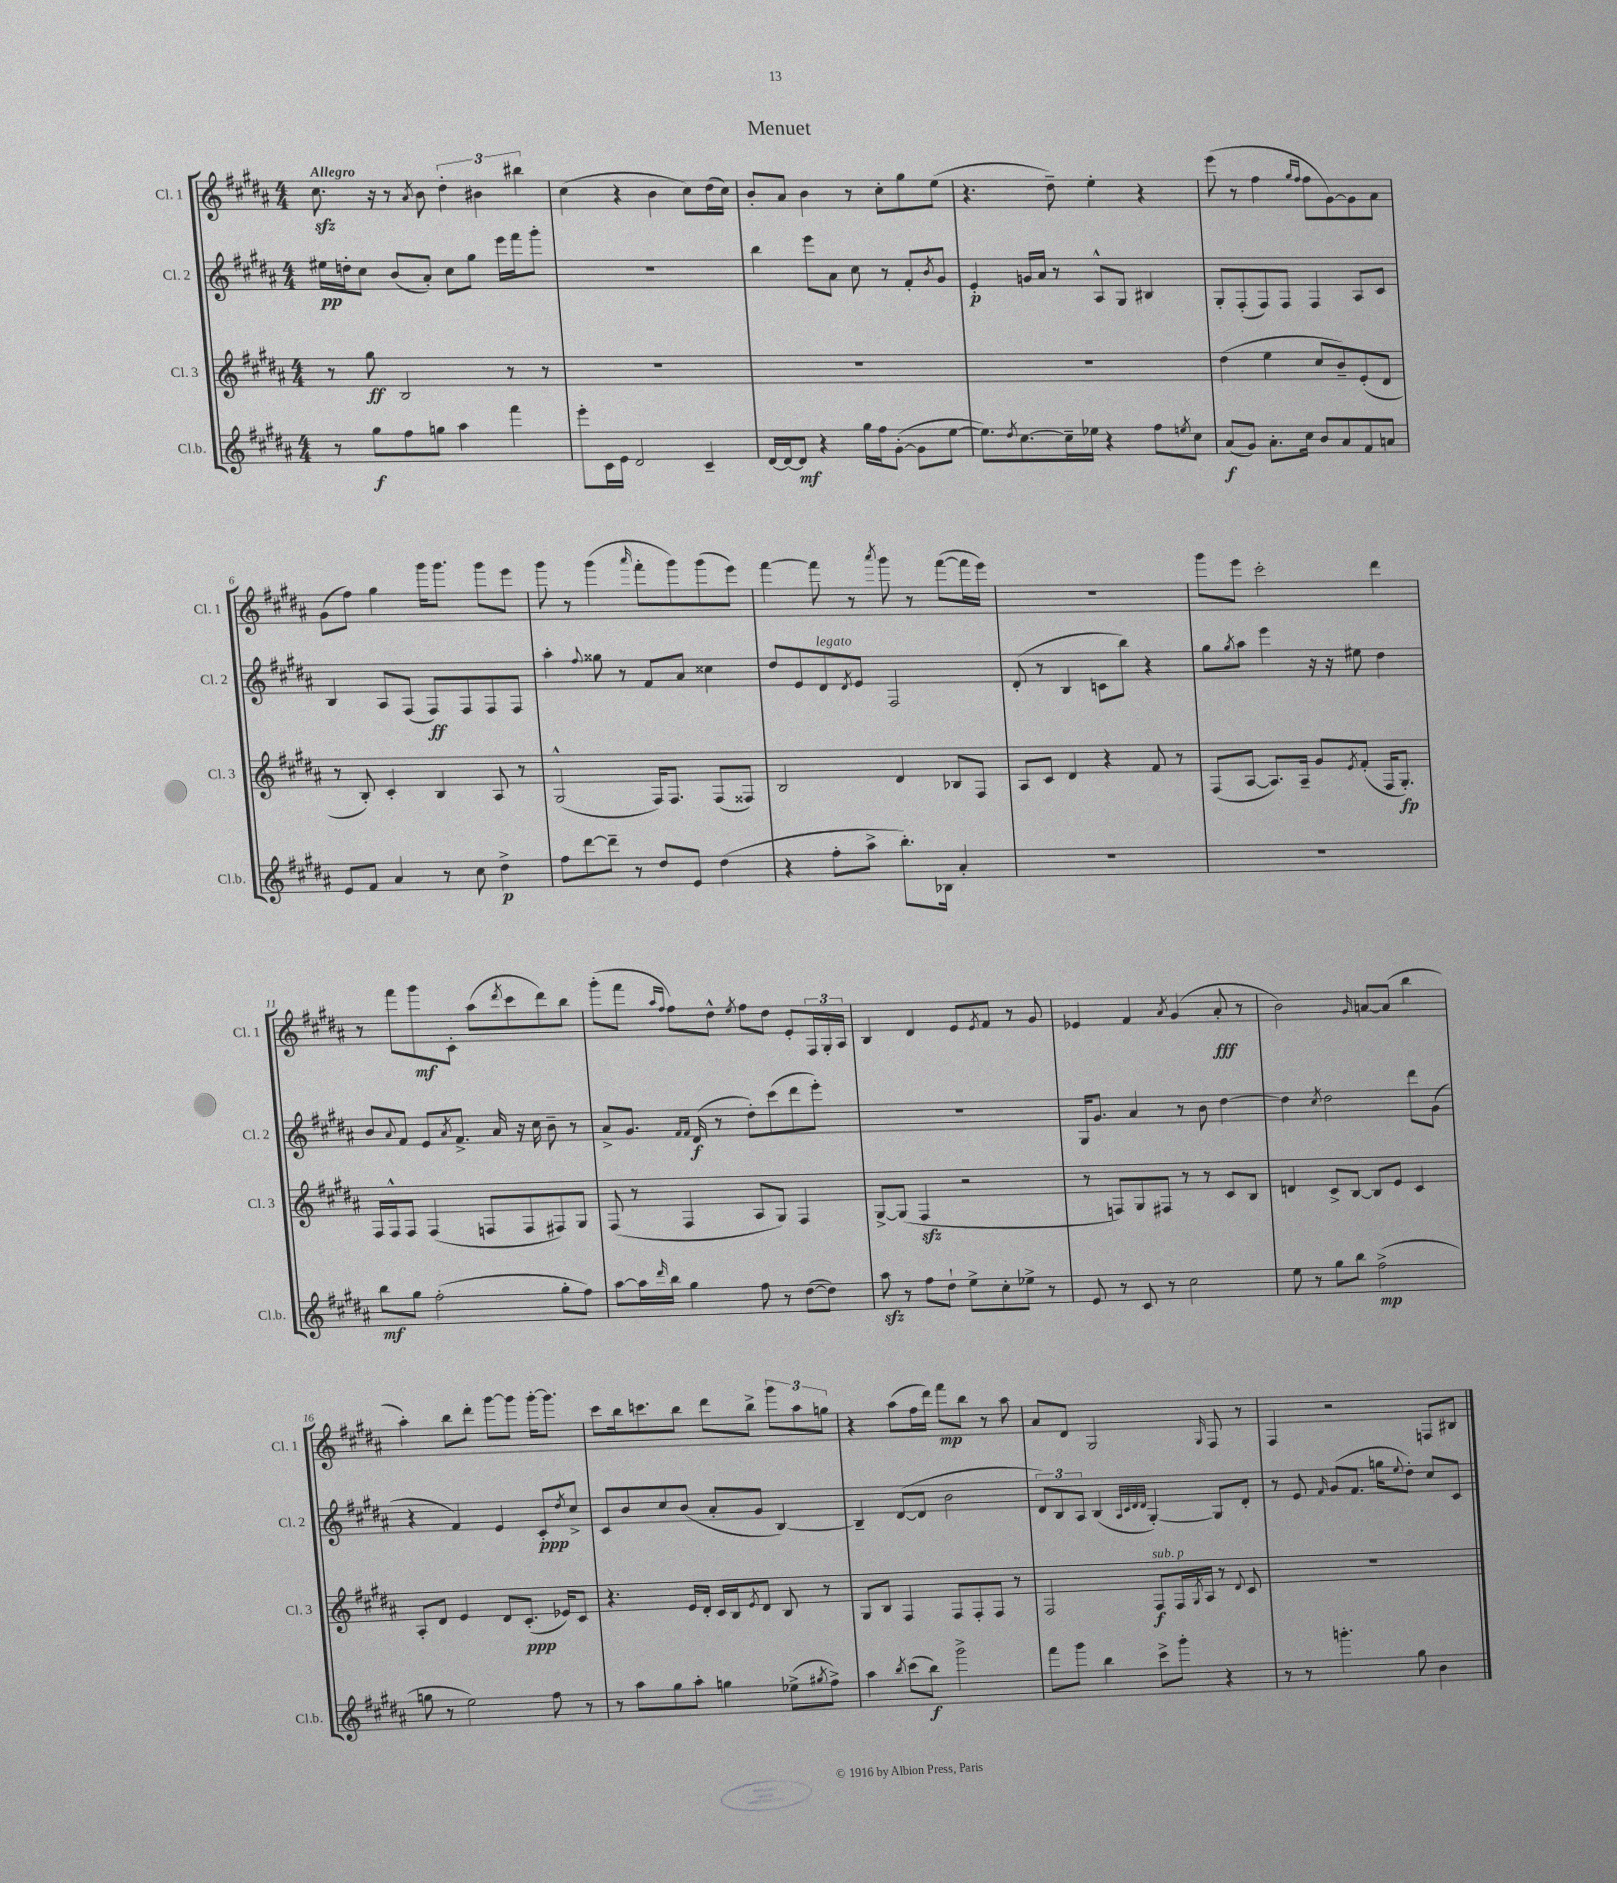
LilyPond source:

\header { title = "Menuet" }
<<
\new StaffGroup <<
\new Staff = "s0" \with { instrumentName = "Cl. 1" shortInstrumentName = "Cl. 1" } {
    \clef treble \key b \major \numericTimeSignature \time 4/4 \tempo "Allegro"
    cis''8.\sfz r16 r8 \acciaccatura { ais'8 } b'8 \tuplet 3/2 { dis''4-. bis'4 bis''4 } |
    cis''4( r4 b'4 cis''8) dis''16( cis''16) |
    b'8-. ais'8 b'4 r8 cis''8-. gis''8 e''8( |
    r4. dis''8--) e''4-. r4 |
    e'''8( r8 fis''4 \grace { gis''16 fis''16 } fis''8 gis'8~) gis'8 ais'8 |
    gis'8( fis''8) gis''4 gis'''16 gis'''8. gis'''8 e'''8 |
    gis'''8 r8 gis'''4( \grace { ais'''16 } fis'''8-. gis'''8) gis'''8( e'''8) |
    fis'''4~ fis'''8 r8 \acciaccatura { ais'''8 } gis'''8 r8 fis'''8~( fis'''16 e'''16) |
    R1 |
    gis'''8 e'''8 cis'''2-. dis'''4 |
    r8 fis'''8 gis'''8\mf cis'8-. ais''8( \acciaccatura { dis'''8 } cis'''8 dis'''8) b''8 |
    gis'''8-.( fis'''8 \grace { ais''16 fis''16 } fis''8) dis''8-^ \acciaccatura { e''8 } fis''8 dis''8 e'8-. \tuplet 3/2 { fis16 gis16-. ais16 } |
    b4 dis'4 e'8 \acciaccatura { e'8 } fis'8 r8 gis'8 |
    ees'4 fis'4 \acciaccatura { ais'8 } gis'4( ais'8-.\fff r8 |
    b'2) \grace { gis'16 } a'8~ a'8( b''4 |
    ais''4-.) b''8 dis'''8-. gis'''8~ gis'''8 gis'''16~-. gis'''8. |
    cis'''8 b''16 c'''8. b''8 dis'''8 b''8-> \tuplet 3/2 { gis'''8 ais''8 g''8 } |
    r4 ais''8( fis''16 dis'''16) fis'''8\mp b''8 r8 ais''8 |
    ais'8 dis'8 gis2 \grace { gis16 } fis8 r8 |
    fis4 r2 f8 bis8 \bar "|." |
}
\new Staff = "s1" \with { instrumentName = "Cl. 2" shortInstrumentName = "Cl. 2" } {
    \clef treble \key b \major \numericTimeSignature \time 4/4
    eis''16\pp d''16-. cis''8 b'8( ais'8-.) cis''8 gis''8 e'''16 fis'''16 gis'''8-. |
    R1 |
    b''4 e'''8 ais'8 cis''8 r8 fis'8-. \acciaccatura { b'8 } gis'8 |
    e'4-.\p g'16 ais'16 r8 ais8-^ gis8 bis4 |
    gis8-. fis8-.( fis8) fis8 fis4 ais8 cis'8 |
    b4 ais8 fis8( fis8\ff) fis8 fis8 fis8 |
    ais''4-. \appoggiatura { fis''8 } gisis''8 r8 fis'8 ais'8 cisis''4 |
    dis''8 e'8 dis'8^\markup { \italic "legato" } \acciaccatura { dis'8 } e'8 fis2 |
    dis'8-.( r8 b4 c'8 b''8) r4 |
    gis''8 \acciaccatura { gis''8 } ais''8 e'''4 r16 r16 eis''8 dis''4 |
    b'8 \appoggiatura { ais'8 } fis'8 e'8 \acciaccatura { ais'8 } fis'8.-> ais'16 r16 cis''16 b'8-- r8 |
    ais'8-> gis'8. \grace { fis'16 fis'16 } dis'16\f( r8 dis''8-.) cis'''8( dis'''8 e'''8-.) |
    R1 |
    gis16 gis'8. ais'4 r8 b'8 dis''4~ |
    dis''4 \acciaccatura { cis''8 } dis''2 dis'''8 gis'8( |
    r4 fis'4) e'4 cis'8-.\ppp \acciaccatura { dis''8 } cis''8-> |
    cis'8 b'8 cis''8 b'8( ais'8-. gis'8 b4~) |
    b4-- dis'8~( dis'8 b'2 |
    \tuplet 3/2 { dis'8) b8 ais8 } b4( \grace { ais32 cis'32 dis'32 dis'32 } gis4~-.) gis8 dis'8-. |
    r8 e'8 \grace { fis'16 } gis'8( fis'8. g''16 \appoggiatura { e''8 } dis''8-.) cis''8 cis'8 \bar "|." |
}
\new Staff = "s2" \with { instrumentName = "Cl. 3" shortInstrumentName = "Cl. 3" } {
    \clef treble \key b \major \numericTimeSignature \time 4/4
    r8 gis''8\ff b2 r8 r8 |
    R1 |
    R1 |
    R1 |
    dis''4( e''4 cis''8 b'8--) e'8-.( dis'8 |
    r8 b8-.) cis'4-. b4 ais8 r8 |
    gis2-^( fis16) fis8. fis8( fisis8) |
    b2 dis'4 bes8 fis8 |
    ais8 cis'8 dis'4 r4 fis'8 r8 |
    fis8( ais8~ ais8.) ais16-- gis'8 \acciaccatura { e'8 } fis'8-.( fis16 gis8.-.\fp) |
    fis16 fis16-^ fis8 fis4( f8 f8 fis8) gis8 |
    fis8( r8 fis4 ais8 gis8) fis4 |
    gis8~-> gis8( fis4\sfz r2 |
    r8 f8) gis8 fis8 r8 r8 cis'8 b8 |
    d'4 cis'8-> b8~ b8 e'8 cis'4 |
    ais8-. dis'8 e'4 dis'8 cis'8.-.\ppp( ees'16) cis'8 |
    r4. e'16 dis'16-. cis'16 b16 \acciaccatura { e'8 } dis'8 b8 r8 |
    gis8 b8 fis4 fis8 fis8-. fis8 r8 |
    fis2 fis8\f^\markup { \italic "sub. p" } fis16 \acciaccatura { gis8 } ais16 r8 \appoggiatura { dis'8 } cis'8 |
    R1 \bar "|." |
}
\new Staff = "s3" \with { instrumentName = "Cl.b." shortInstrumentName = "Cl.b." } {
    \clef treble \key b \major \numericTimeSignature \time 4/4
    r8 gis''8\f fis''8 g''8 ais''4 fis'''4 |
    e'''8-. cis'16 e'16 dis'2 cis'4-- |
    dis'16~ dis'16~ dis'8\mf r4 gis''16 fis''16 gis'8~-.( gis'8 e''8~ |
    e''8.) \acciaccatura { dis''8 } cis''8.~ cis''16-- ees''16 r4 fis''8 \acciaccatura { e''8 } cis''8 |
    ais'8\f( gis'8) ais'8.-. cis''16 b'8 ais'8 fis'8 a'8 |
    e'8 fis'8 ais'4 r8 cis''8 dis''4->\p |
    fis''8 dis'''8~ dis'''8-- r8 dis''8 e'8 dis''4( |
    r4 fis''8-. ais''8-> b''8.-.) bes16 ais'4-. |
    R1 |
    R1 |
    b''8\mf gis''8 fis''2-.( gis''8-. fis''8) |
    ais''8~ ais''16 \grace { dis'''16 } b''16 gis''4 fis''8 r8 dis''8~( dis''8) |
    ais''8\sfz r8 fis''8 dis''8-! e''8-> cis''8-. ees''8-> r8 |
    e'8 r8 cis'8 r8 cis''2 |
    e''8 r8 gis''8 b''8 fis''2->\mp( |
    g''8 r8 e''2) fis''8 r8 |
    r8 ais''8 gis''8 ais''8-. g''4 ees''8->( \acciaccatura { gis''8 } fis''8->) |
    ais''4 \acciaccatura { b''8 } cis'''8( b''8\f) gis'''2-> |
    fis'''8 gis'''8 b''4 cis'''8-> gis'''8-. r4 |
    r8 r8 g'''4.-. gis''8 b'4 \bar "|." |
}
>>
>>
